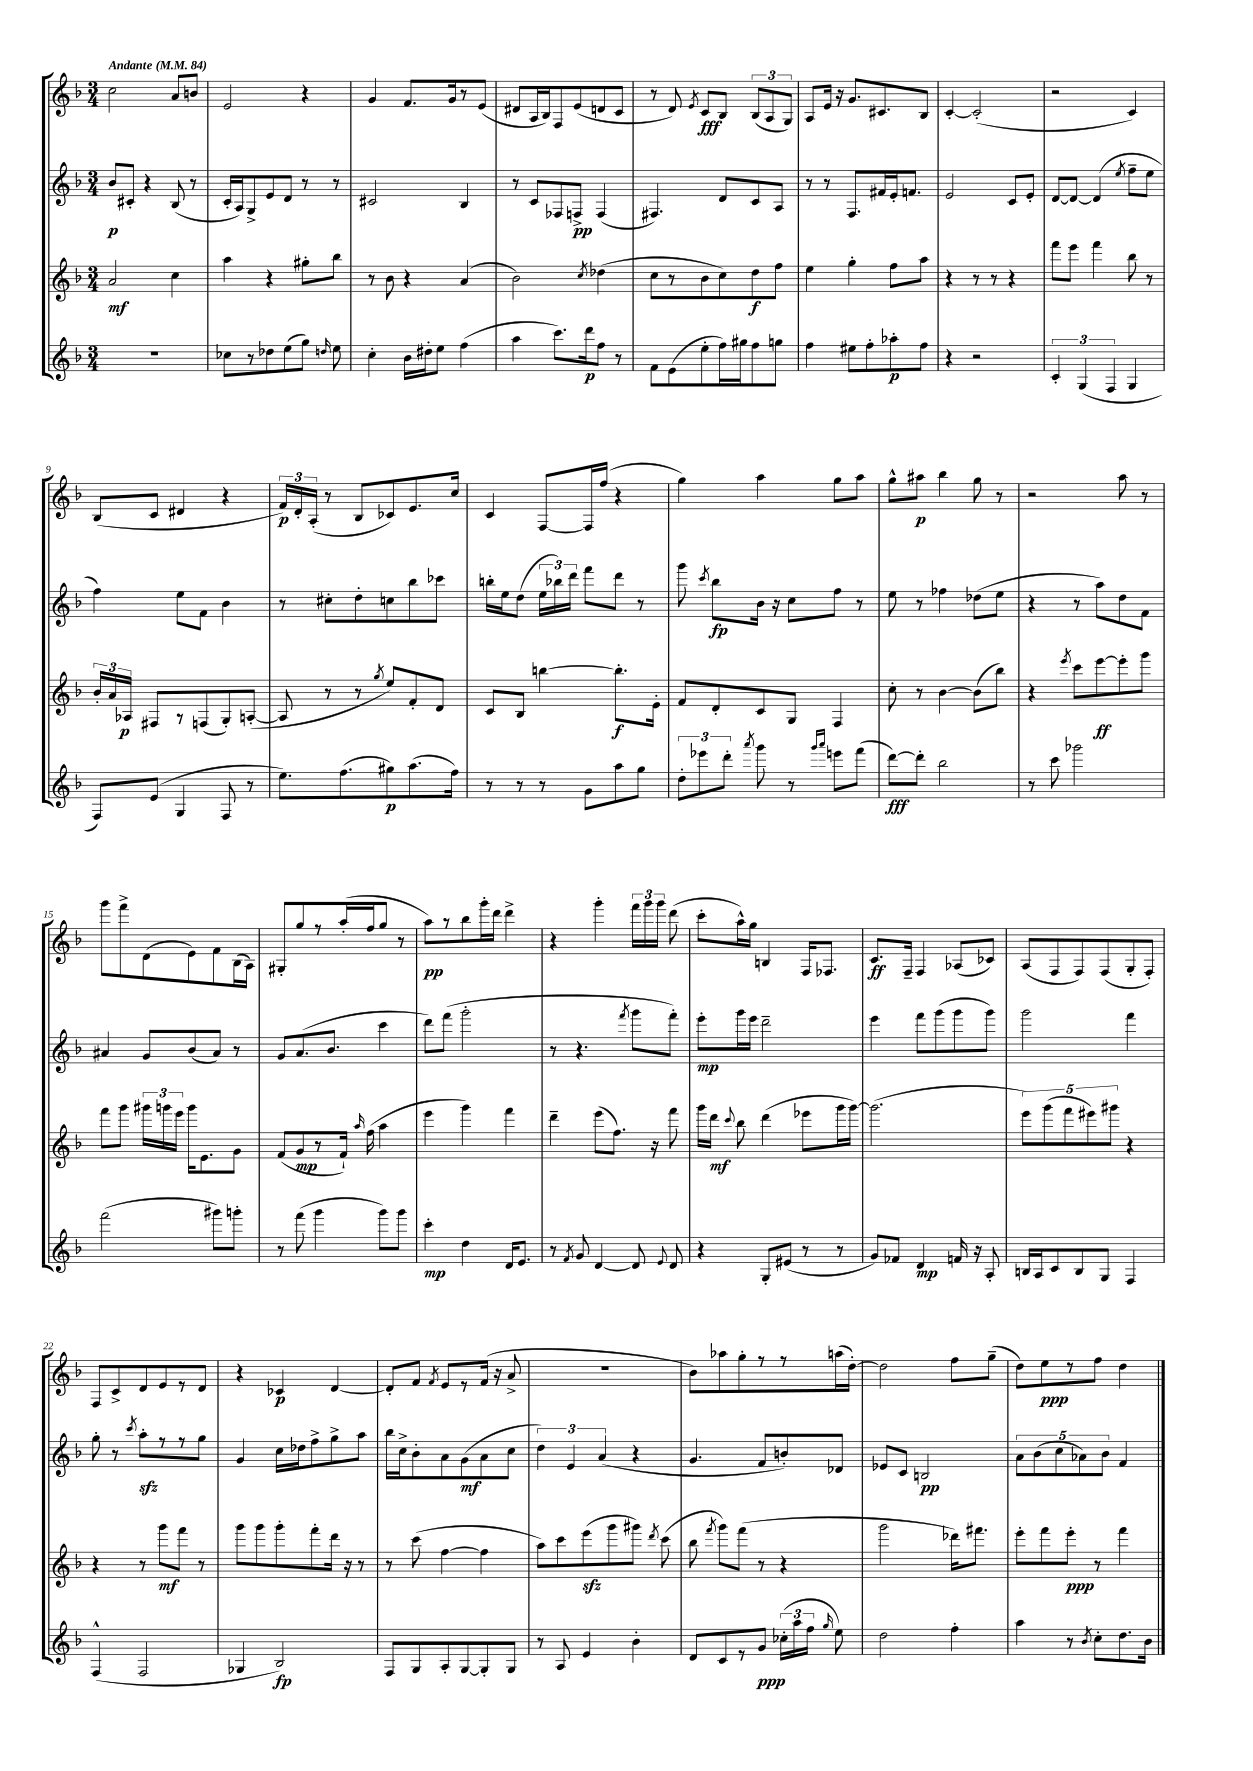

**kern	**kern	**kern	**kern
*staff4	*staff3	*staff2	*staff1
*clefG2	*clefG2	*clefG2	*clefG2
*k[b-]	*k[b-]	*k[b-]	*k[b-]
*M3/4	*M3/4	*M3/4	*M3/4
*MM84	*MM84	*MM84	*MM84
2.r	2a	8b-	2cc
.	.	8c#'	.
.	.	4r	.
.	4cc	(8B-	8a
.	.	8r	8b
=	=	=	=
8cc-	4aa	16c'	2e
.	.	16A)	.
8r	.	8G^	.
8dd-	4r	8e	.
(8ee	.	8d	.
8gg)	8gg#'	8r	4r
16qqdd	.	.	.
8ee	8bb-	8r	.
=	=	=	=
4cc'	8r	2c#	4g
.	8b-	.	.
16b-	4r	.	8.f
16dd#'	.	.	.
8ee	.	.	.
.	.	.	16g
(4ff	(4a	4B-	8r
.	.	.	(8e
=	=	=	=
4aa	2b-)	8r	8d#
.	.	8c	16A
.	.	.	16B-)
8.ccc)	.	8F-	8F
.	.	8F^	(8e
16ddd	.	.	.
.	8qcc	.	.
8ff	(4dd-	(4F	8d
8r	.	.	8c
=	=	=	=
8f	8cc	4.F#)	8r
(8e	8r	.	8d)
.	.	.	8qe
8ee'	8b-	.	8c
16ff)	8cc)	8d	8B-
16gg#	.	.	.
8ff	8dd	8c	(12B-
.	.	.	12A
8gg	8ff	8A	.
.	.	.	12G)
=	=	=	=
4ff	4ee	8r	8A
.	.	8r	16e
.	.	.	16r
8ee#	4gg'	8.F	8.g
8ff'	.	.	.
.	.	16f#	8.c#
8aa-'	8ff	16e'	.
.	.	8.f	.
8ff	8aa	.	8B-
=	=	=	=
4r	4r	2e	[4c'
2r	8r	.	(2c']
.	8r	.	.
.	4r	8c	.
.	.	8e'	.
=	=	=	=
6c'	8fff	[8d	2r
.	8eee	8d_	.
(6G	.	.	.
.	4fff	(4d]	.
6F	.	.	.
.	.	8qee	.
4G	8bb-	8ff~	4c)
.	8r	8ee	.
=	=	=	=
8F)	24b-'	4ff)	(8B-
.	24a	.	.
.	24A-	.	.
(8e	8F#	.	8c
4G	8r	8ee	4d#
.	(8F	8f	.
8F	8G')	4b-	4r
8r	([8A'	.	.
=	=	=	=
8.ee)	8A]	8r	24f)
.	.	.	24d'
.	.	.	(24A'
.	8r	8cc#'	8r
(8.ff	.	.	.
.	8r	8dd'	8B-
.	8qgg	.	.
8gg#)	8ee)	8cc	8c-)
(8.aa	8f'	8bb-	8.e
.	8d	8ccc-	.
16ff)	.	.	16cc
=	=	=	=
8r	8c	16bb'	4c
.	.	16ee	.
8r	8B-	(8dd	.
8r	[4bb	24ee	[8F
.	.	24bb-)	.
.	.	24ddd	.
8g	.	8fff	16F]
.	.	.	(16ff
8aa	8.bb']	8ddd	4r
8gg	.	8r	.
.	16e'	.	.
=	=	=	=
12dd'	8f	8ggg	4gg)
12eee-	.	.	.
.	.	8qccc	.
.	8d'	8bb-	.
12ddd'	.	.	.
8qaaa	.	.	.
8ggg	8c	16b-	4aa
.	.	16r	.
8r	8G	8cc	.
16qqggg	.	.	.
16qqaaa	.	.	.
8eee	4F	8ff	8gg
(8fff	.	8r	8aa
=	=	=	=
[8ddd)	8cc'	8ee	8gg^^
8ddd']	8r	8r	8aa#
2bb-	[4b-	4ff-	4bb-
.	(8b-]	(8dd-	8gg
.	8bb-)	8ee	8r
=	=	=	=
8r	4r	4r	2r
8ccc	.	.	.
.	8qeee	.	.
2ggg-	8ccc	8r	.
.	[8eee	8aa)	.
.	8eee']	8dd	8aa
.	8ggg	8f	8r
=	=	=	=
(2fff	8fff	4a#	8ggg
.	8ggg	.	8fff^
.	24ggg#	8g	(8d
.	24ggg	.	.
.	24eee	.	.
.	16ggg	(8b-	8e)
.	8.e	.	.
8ggg#)	.	8a#)	8f
8ggg'	8g	8r	(16B-
.	.	.	16A)
=	=	=	=
8r	(8f	8g	8G#'
(8fff	8g	(8.a	8gg
4ggg	8r	.	8r
.	.	8.b-	.
.	16f`)	.	(16aa'
.	16qqaa	.	.
.	(16ff	.	16ff
8ggg)	4aa	4ccc	8gg
8ggg	.	.	8r
=	=	=	=
4ccc'	4eee	8ddd)	8aa)
.	.	(8fff	8r
4dd	4ggg)	2ggg'	8bb-
.	.	.	16ggg'
.	.	.	16ddd
16d	4fff	.	4ddd^
8.e	.	.	.
=	=	=	=
8r	4ddd~	8r	4r
8qf	.	.	.
8g	.	4.r	.
[4d	(8eee	.	4ggg'
.	8.ff)	.	.
.	.	8qfff	.
8d]	.	8ggg	24fff
.	.	.	24ggg
.	16r	.	.
.	.	.	24ggg
8qqe	.	.	.
8d	8fff	8fff')	(8ddd
=	=	=	=
4r	16ggg	8eee'	8ccc'
.	16ddd	.	.
.	8qqccc	.	.
.	8bb-	16ggg	16aa^^)
.	.	16eee	16gg
8G'	(4ddd	2ddd~	4B
(8e#	.	.	.
8r	8eee-	.	16F
.	.	.	8.F-
8r	16ggg	.	.
.	[16ggg)	.	.
=	=	=	=
8g)	(2.ggg]	4eee	8.c
8f-	.	.	.
.	.	.	16F~
4d	.	8fff	4F
.	.	(8ggg	.
16f	.	8ggg	(8A-
16r	.	.	.
8A'	.	8ggg)	8c-)
=	=	=	=
16B	10eee)	2ggg	(8A
16A	.	.	.
.	(10ggg	.	.
8c	.	.	8F
.	10fff	.	.
8B	.	.	8F)
.	10eee#)	.	.
8G	.	.	(8F
.	10ggg#	.	.
4F	4r	4fff	8G'
.	.	.	8F')
=	=	=	=
(4F^^	4r	8gg'	8F
.	.	8r	8c^
.	.	8qccc	.
2F	8r	8aa'	8d
.	8ggg	8r	8e
.	8fff	8r	8r
.	8r	8gg	8d
=	=	=	=
4G-	8ggg	4g	4r
.	8ggg	.	.
2B-)	8ggg'	16cc	4c-
.	.	16dd-	.
.	8fff'	8ff^	.
.	16ddd	8gg^	[4d
.	16r	.	.
.	8r	8aa	.
=	=	=	=
8F	8r	16bb-	8d']
.	.	16cc^	.
8G	(8ccc	8b-'	8f
.	.	.	8qf
8A'	[4ff	8a	8e
[8G	.	(8g	8r
8G']	4ff]	8a	(16f
.	.	.	16r
8G	.	8cc	8a^
=	=	=	=
8r	8aa)	6dd)	2.r
8A	8ccc	.	.
.	.	6e	.
4e	(8eee	.	.
.	.	(6a	.
.	8ggg	.	.
4b-'	8ggg#)	4r	.
.	8qddd	.	.
.	(8ccc	.	.
=	=	=	=
8d	8bb-	4.g	8b-)
.	8qfff	.	.
8c	8ggg)	.	8aa-
8r	(8fff	.	8gg'
8g	8r	8f	8r
(24cc-'	4r	8b')	8r
24aa	.	.	.
24ff	.	.	.
16qqgg	.	.	.
8ee)	.	8d-	(16aa
.	.	.	[16dd')
=	=	=	=
2dd	2ggg	8e-	2dd]
.	.	8c	.
.	.	2B	.
4ff'	16ddd-)	.	8ff
.	8.fff#	.	.
.	.	.	(8gg~
=	=	=	=
4aa	8eee'	10a	8dd)
.	.	(10b-	.
.	8fff	.	8ee
.	.	10cc	.
8r	8eee'	.	8r
.	.	10a-)	.
8qb-	.	.	.
8cc'	8r	.	8ff
.	.	10b-	.
8.dd	4fff	4f	4dd
16b-	.	.	.
==	==	==	==
*-	*-	*-	*-
